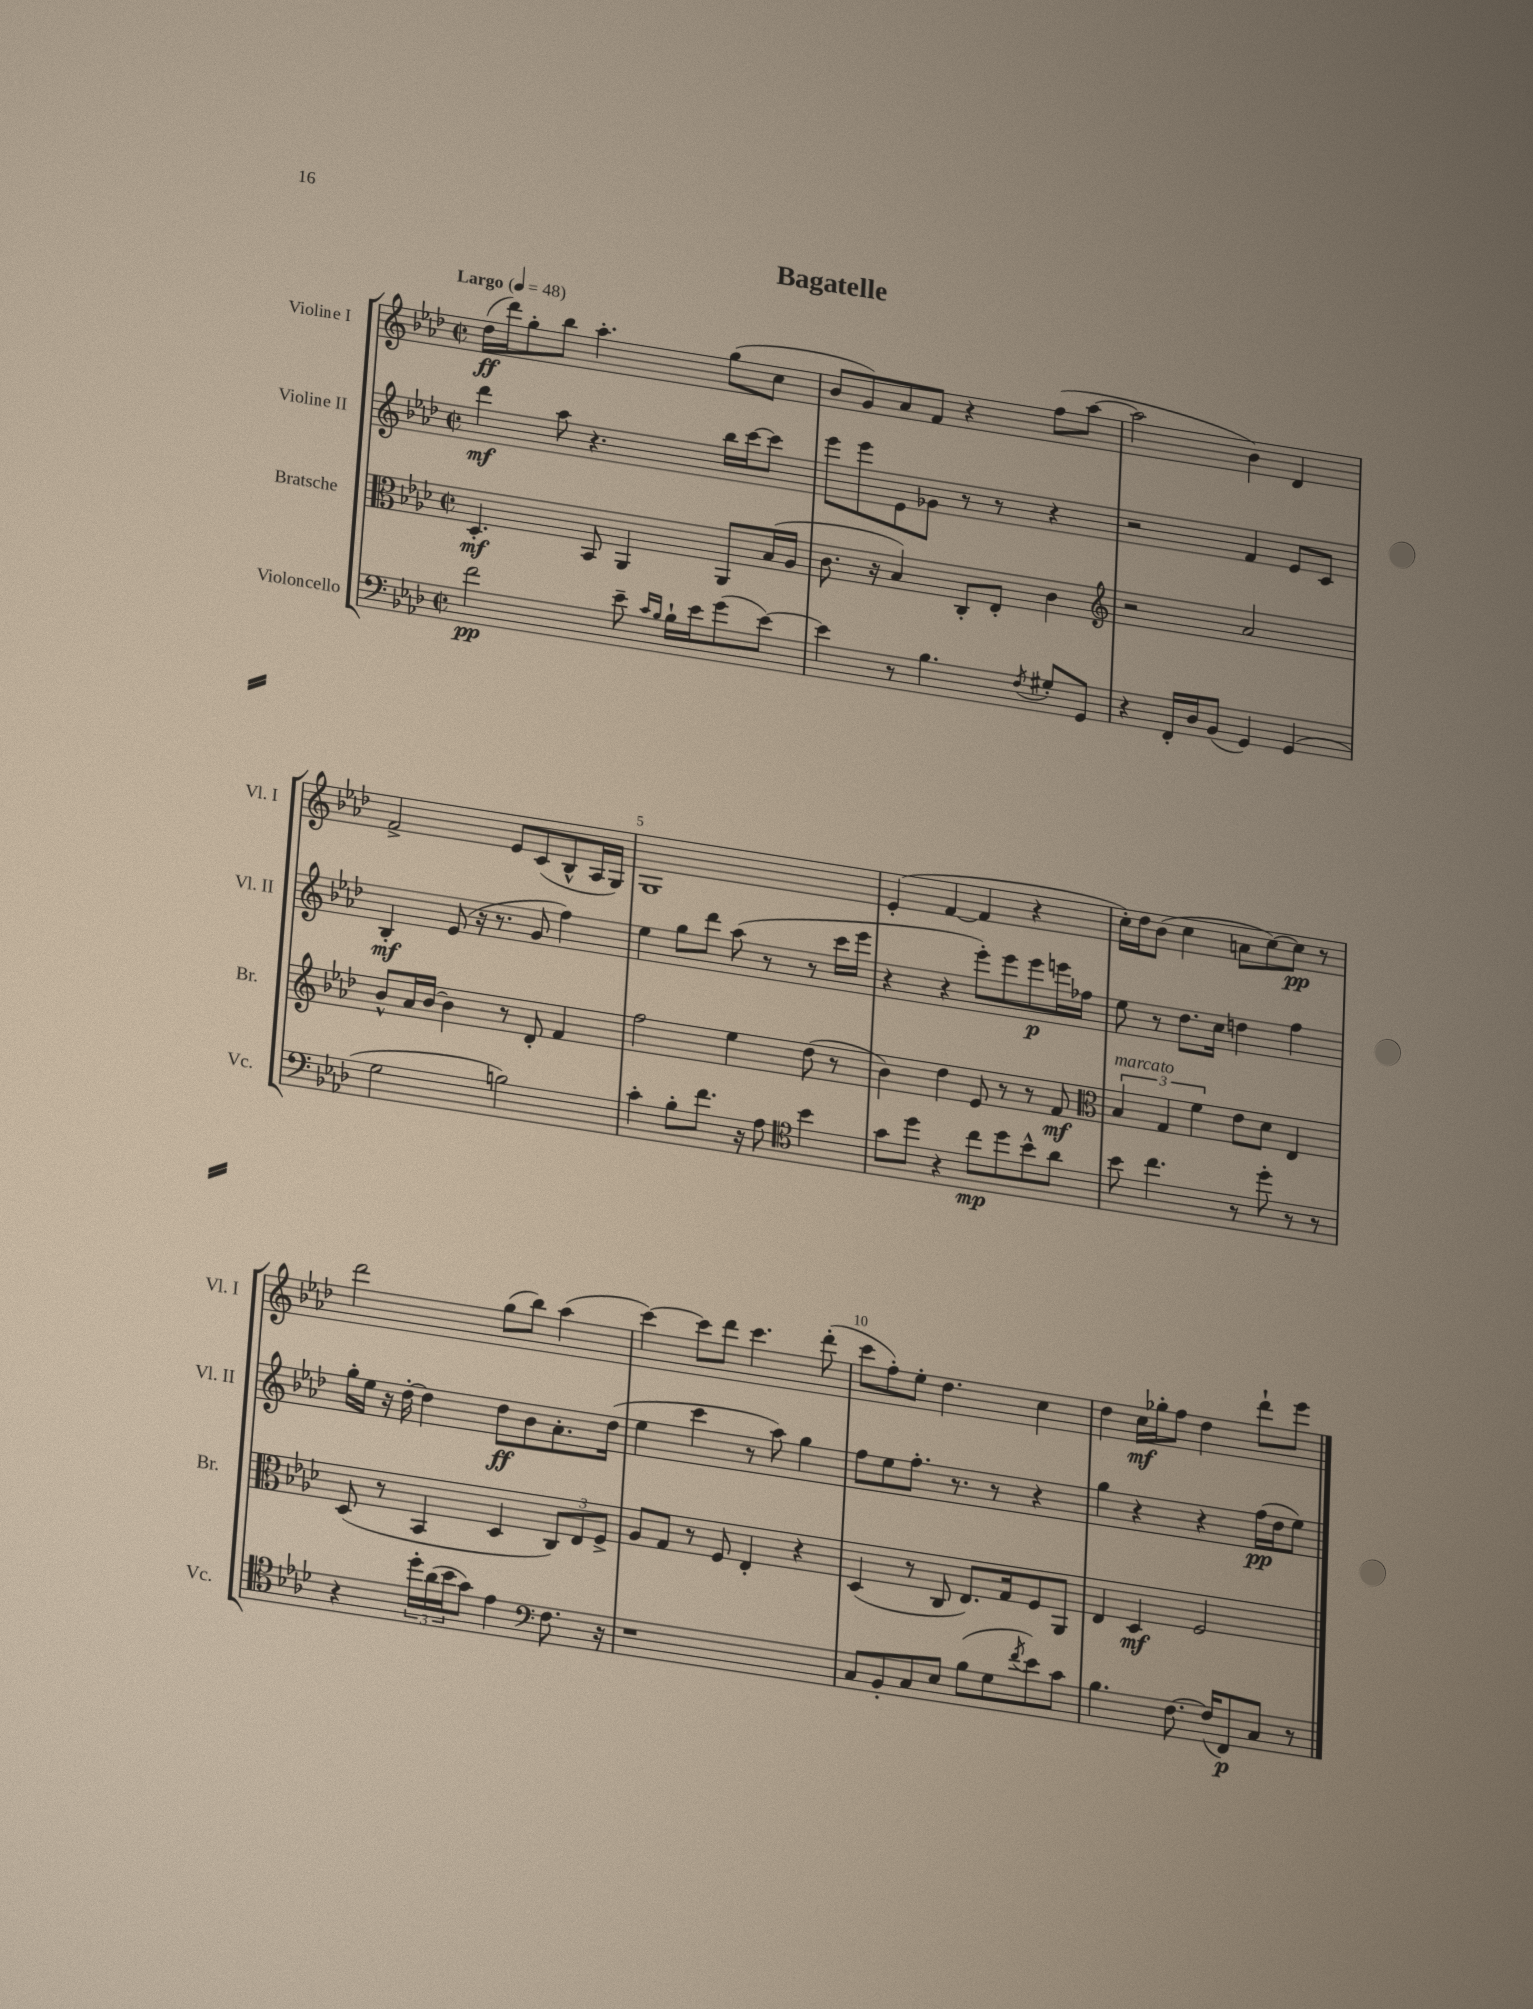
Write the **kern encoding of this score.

**kern	**dynam	**kern	**dynam	**kern	**dynam	**kern	**dynam
*part4	*part4	*part3	*part3	*part2	*part2	*part1	*part1
*staff4	*staff4	*staff3	*staff3	*staff2	*staff2	*staff1	*staff1
*I"Violoncello	*	*I"Bratsche	*	*I"Violine II	*	*I"Violine I	*
*I'Vc.	*	*I'Br.	*	*I'Vl. II	*	*I'Vl. I	*
*clefF4	*	*clefC3	*	*clefG2	*	*clefG2	*
*k[b-e-a-d-]	*	*k[b-e-a-d-]	*	*k[b-e-a-d-]	*	*k[b-e-a-d-]	*
*M2/2	*	*M2/2	*	*M2/2	*	*M2/2	*
*met(c|)	*	*met(c|)	*	*met(c|)	*	*met(c|)	*
*MM48	*	*MM48	*	*MM48	*	*MM48	*
=1	=1	=1	=1	=1	=1	=1	=1
!	!	!	!	!	!	!LO:TX:a:B:t=Largo	!
2f\	pp	4.D-'/	mf	4ddd-\	mf	(16dd-\LL	ff
.	.	.	.	.	.	16ddd-\J)	.
.	.	.	.	.	.	8gg'\	.
.	.	.	.	8aa-\	.	8bb-\J	.
.	.	8BB-/	.	4.r	.	4.aa-'\	.
8e-~\	.	4AA-/	.	.	.	.	.
16qqc/LL	.	.	.	.	.	.	.
16qqB-/JJ	.	.	.	.	.	.	.
16B-`\LL	.	.	.	.	.	.	.
16e-\J	.	.	.	.	.	.	.
(8g\	.	8AA-/L	.	16bb-\LL	.	(8gg\L	.
.	.	.	.	[16ccc\J	.	.	.
[8e-\J)	.	(16B-/L	.	8ccc\J]	.	8cc\J	.
.	.	16A-/JJ	.	.	.	.	.
=2	=2	=2	=2	=2	=2	=2	=2
4e-\]	.	8.c\	.	8eee-\L	.	8b-/L	.
.	.	.	.	8eee-\	.	8g/)	.
.	.	16r	.	.	.	.	.
8r	.	4B-/)	.	8e-\	.	8a-/	.
4.B-\	.	.	.	8g-X\J	.	8f/J	.
.	.	8C'/L	.	8r	.	4r	.
.	.	8E-'/J	.	8r	.	.	.
8qF/	.	.	.	.	.	.	.
8G#X'/L	.	4c\	.	4r	.	(8ff\L	.
8GG/J	.	.	.	.	.	[8aa-\J	.
=3	=3	=3	=3	=3	=3	=3	=3
*	*	*clefG2	*	*	*	*	*
4r	.	2r	.	2r	.	2aa-\]	.
16FF'/LL	.	.	.	.	.	.	.
16D-/J	.	.	.	.	.	.	.
(8BB-/J	.	.	.	.	.	.	.
4GG/)	.	2a-/	.	4f/	.	4b-\)	.
(4GG/	.	.	.	8e-/L	.	4d-/	.
.	.	.	.	8c/J	.	.	.
!!LO:LB:g=z
=4	=4	=4	=4	=4	=4	=4	=4
2G\	.	8b-^^/L	.	4B-'/	mf	2f^/	.
.	.	16a-/L	.	.	.	.	.
.	.	[16b-/JJ	.	.	.	.	.
.	.	4b-\]	.	(8e-/	.	.	.
.	.	.	.	16r	.	.	.
.	.	.	.	8.r	.	.	.
2Bn\)	.	8r	.	.	.	8e-/L	.
.	.	8d-'/	.	8g/	.	(8c/	.
.	.	4f/	.	4ff\)	.	8B-^^/	.
.	.	.	.	.	.	16A-/L	.
.	.	.	.	.	.	16G/JJ)	.
=5	=5	=5	=5	=5	=5	=5	=5
4c'\	.	2ff\	.	4ee-\	.	1G	.
8B-'\L	.	.	.	8gg\L	.	.	.
8.f\J	.	.	.	8ddd-\J	.	.	.
.	.	4ee-\	.	(8aa-\	.	.	.
16r	.	.	.	.	.	.	.
8A-\	.	.	.	8r	.	.	.
*clefC4	*	*	*	*	*	*	*
4b-\	.	(8dd-\	.	8r	.	.	.
.	.	8r	.	16ccc\LL	.	.	.
.	.	.	.	16eee-\JJ	.	.	.
=6	=6	=6	=6	=6	=6	=6	=6
8g\L	.	4b-\)	.	4r	.	(4e-'/	.
8dd-\J	.	.	.	.	.	.	.
4r	.	4dd-\	.	4r	.	[4f/	.
8cc\L	mp	8e-/	.	8eee-'\L)	.	4f/]	.
8dd-\	.	8r	.	8eee-\	.	.	.
8b-^^\	.	8r	.	8eee-\	p	4r	.
8a-\J	.	8f/	mf	16eeen\L	.	.	.
.	.	.	.	16ff-X\JJ	.	.	.
=7	=7	=7	=7	=7	=7	=7	=7
*	*	*clefC3	*	*	*	*	*
!	!	!LO:TX:a:i:t=marcato	!	!	!	!	!
8b-\	.	6B-/	.	8ee-\	.	16cc'\LL)	.
.	.	.	.	.	.	16dd-\J	.
4.cc\	.	.	.	8r	.	(8b-\J	.
.	.	6G/	.	.	.	.	.
.	.	.	.	8.dd-\L	.	4cc\	.
.	.	6f\	.	.	.	.	.
.	.	.	.	16cc\Jk	.	.	.
8r	.	8e-\L	.	4ddn\	.	8an\L	.
8dd-'\	.	8d-\J	.	.	.	[8cc\)	.
8r	.	4E-/	.	4ff\	.	8cc\J]	pp
8r	.	.	.	.	.	8r	.
!!LO:LB:g=z
=8	=8	=8	=8	=8	=8	=8	=8
4r	.	(8D-/	.	16gg'\LL	.	2ddd-\	.
.	.	.	.	16ee-\JJ	.	.	.
.	.	8r	.	16r	.	.	.
.	.	.	.	[16dd-'\	.	.	.
24dd-'\LL	.	4BB-/	.	4dd-\]	.	.	.
(24a-\	.	.	.	.	.	.	.
24b-\J	.	.	.	.	.	.	.
8g\J)	.	.	.	.	.	.	.
4e-\	.	4D-/	.	8dd-\L	ff	(8gg\L	.
.	.	.	.	8b-\	.	8bb-\J)	.
*clefF4	*	*	*	*	*	*	*
8.F\	.	12C/L)	.	8.a-'\	.	(4aa-\	.
.	.	12E-/	.	.	.	.	.
.	.	12F^/J	.	.	.	.	.
16r	.	.	.	(16dd-\Jk	.	.	.
=9	=9	=9	=9	=9	=9	=9	=9
1r	.	8A-/L	.	4ee-\	.	[4ccc\)	.
.	.	8G/J	.	.	.	.	.
.	.	8r	.	4ccc\	.	8ccc\L]	.
.	.	8F/	.	.	.	8ddd-\J	.
.	.	4E-'/	.	8r	.	4.ccc\	.
.	.	.	.	8aa-\)	.	.	.
.	.	4r	.	4gg\	.	.	.
.	.	.	.	.	.	(8ddd-'\	.
=10	=10	=10	=10	=10	=10	=10	=10
8C/L	.	(4D-/	.	8ff\L	.	8ccc\L	.
8BB-'/	.	.	.	8ee-\	.	8ff'\)	.
8C/	.	8r	.	8.ff'\J	.	8ee-'\J	.
8E-/J	.	8C/	.	.	.	4.dd-\	.
.	.	.	.	8.r	.	.	.
(8B-\L	.	8.E-/L)	.	.	.	.	.
8G\	.	.	.	8r	.	.	.
.	.	16G/k	.	.	.	.	.
8qf/	.	.	.	.	.	.	.
8e-\)	.	8F/	.	4r	.	4cc\	.
8c\J	.	8AA-/J	.	.	.	.	.
=11	=11	=11	=11	=11	=11	=11	=11
4.B-\	.	4E-/	.	4gg\	.	4dd-\	.
.	.	4D-/	mf	4r	.	16cc\LL	mf
.	.	.	.	.	.	16gg-X'\J	.
[8.F\	.	.	.	.	.	8ff\J	.
.	.	2F/	.	4r	.	4dd-\	.
(16F/KL]	.	.	.	.	.	.	.
8FF/)	p	.	.	.	.	.	.
8C/J	.	.	.	(16ff\LL	pp	8ddd-`\L	.
.	.	.	.	16dd-\J	.	.	.
8r	.	.	.	8ee-\J)	.	8eee-\J	.
==	==	==	==	==	==	==	==
*-	*-	*-	*-	*-	*-	*-	*-
